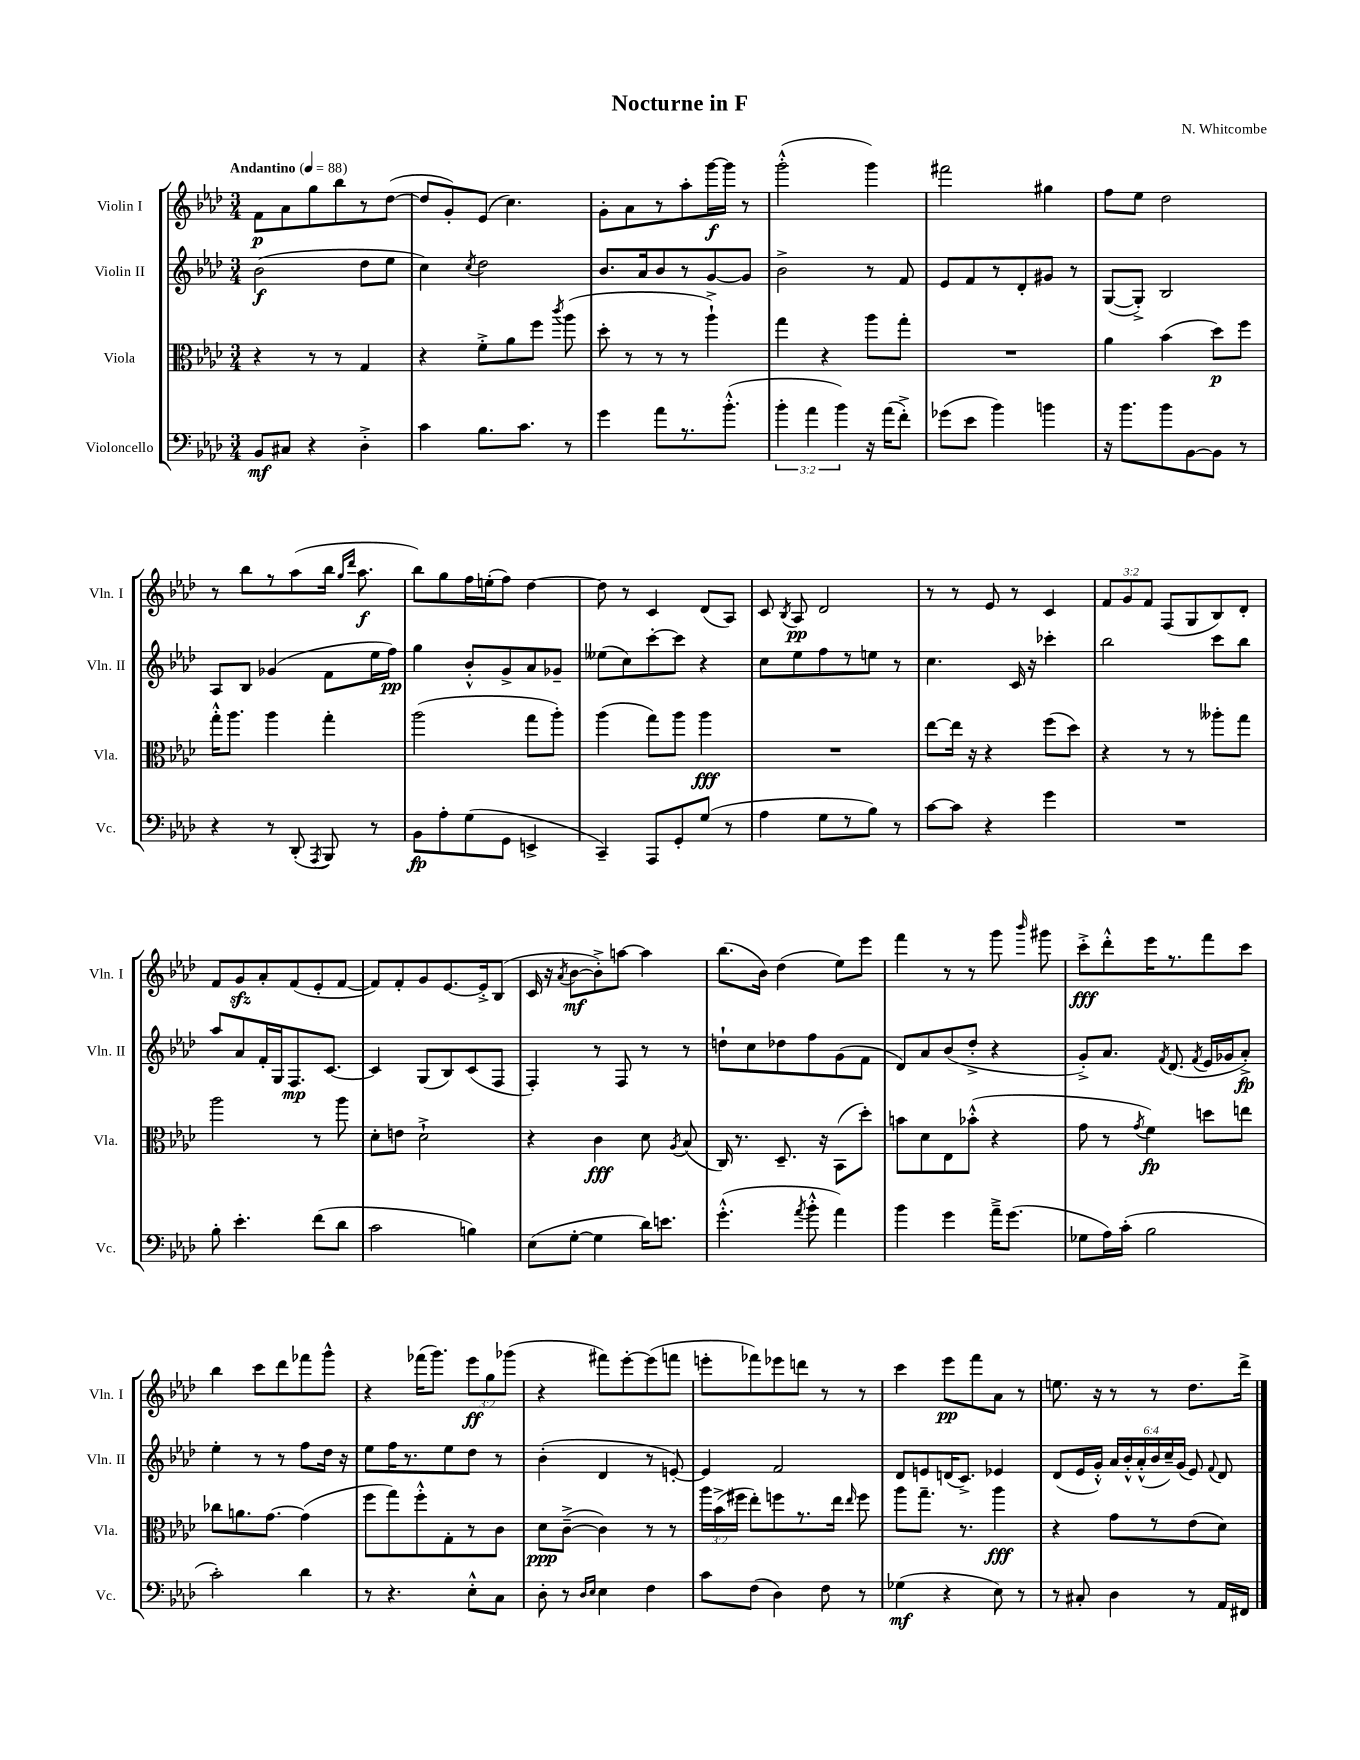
\header { title = "Nocturne in F" composer = "N. Whitcombe" }
<<
\new StaffGroup <<
\new Staff = "s0" \with { instrumentName = "Violin I" shortInstrumentName = "Vln. I" } {
    \clef treble \key aes \major \numericTimeSignature \time 3/4 \override Staff.TupletNumber.text = #tuplet-number::calc-fraction-text \tempo "Andantino" 4 = 88
    \autoBeamOff f'8[\p aes'8 g''8 bes''8 r8 des''8]~( |
    des''8[ g'8-.) ees'8]( c''4.) |
    g'8[-. aes'8 r8 aes''8-. g'''16~\f g'''16] r8 |
    g'''2-.-^( g'''4) |
    fis'''2 gis''4 |
    f''8[ ees''8] des''2 |
    r8 bes''8[ r8 aes''8( bes''16] \grace { g''16[ des'''16] } aes''8.\f |
    bes''8[) g''8 f''16 e''16-.( f''8]) des''4~ |
    des''8 r8 c'4 des'8[( aes8]) |
    c'8 \acciaccatura { bes8 } aes8\pp des'2 |
    r8 r8 ees'8 r8 c'4 |
    \tuplet 3/2 { f'8[ g'8 f'8] } f8[( g8 bes8) des'8]-. |
    f'8[ g'8\sfz aes'8-. f'8( ees'8-. f'8]~ |
    f'8[) f'8-. g'8 ees'8.~ ees'16-.-> bes8]( |
    c'16 r16 \acciaccatura { aes'8 } bes'8[~\mf bes'8-.->) a''8]~ a''4 |
    bes''8.[( bes'16]) des''4( ees''8[) ees'''8] |
    f'''4 r8 r8 g'''8 \grace { bes'''16 } gis'''8 |
    c'''8[-.->\fff des'''8-.-^ ees'''16 r8. f'''8 c'''8] |
    bes''4 c'''8[ des'''8 fes'''8 g'''8]-^ |
    r4 fes'''16[( g'''8.]) \tuplet 3/2 { ees'''8[\ff g''8 ges'''8]( } |
    r4 fis'''8[) ees'''8~-. ees'''8( f'''8] |
    e'''8[-. fes'''8) ees'''8 d'''8] r8 r8 |
    c'''4 ees'''8[\pp f'''8 aes'8] r8 |
    e''8. r16 r8 r8 des''8.[ des'''16]-> \bar "|." |
}
\new Staff = "s1" \with { instrumentName = "Violin II" shortInstrumentName = "Vln. II" } {
    \clef treble \key aes \major \numericTimeSignature \time 3/4 \override Staff.TupletNumber.text = #tuplet-number::calc-fraction-text
    \autoBeamOff bes'2\f( des''8[ ees''8] |
    c''4) \acciaccatura { c''8 } des''2 |
    bes'8.[ aes'16 bes'8 r8 g'8~ g'8] |
    bes'2-> r8 f'8 |
    ees'8[ f'8 r8 des'8-. gis'8] r8 |
    g8[~( g8]-.->) bes2 |
    aes8[ bes8] ges'4( f'8[ ees''16 f''16]\pp) |
    g''4 bes'8[-.-^ g'8-> aes'8 ges'8]-- |
    eeses''8[( c''8) c'''8~-. c'''8] r4 |
    c''8[ ees''8 f''8 r8 e''8] r8 |
    c''4. c'16 r16 ces'''4-. |
    bes''2 c'''8[ bes''8] |
    aes''8[ aes'8 f'16-. g16 f8.\mp c'8.]~ |
    c'4 g8[( bes8) c'8( f8] |
    f4-.) r8 f8 r8 r8 |
    d''8[-! c''8 des''8 f''8 g'8( f'8] |
    des'8[) aes'8 bes'8( des''8]-.-> r4 |
    g'8[-.->) aes'8.] \acciaccatura { f'8 } des'8.( \acciaccatura { f'8 } ees'16[ ges'16 aes'8]-.->\fp) |
    ees''4-. r8 r8 f''8[ des''16] r16 |
    ees''8[ f''16 r8. ees''8 des''8] r8 |
    bes'4-.( des'4 r8 e'8~-.) |
    e'4 f'2 |
    des'8[ e'8 d'16( c'8.]->) ees'4 |
    des'8[( ees'16 g'16]-.-^) \tuplet 6/4 { aes'16[ bes'16-.-^ aes'16-.-^( bes'16 c''16--) g'16]( } ees'8) \appoggiatura { f'8 } des'8 \bar "|." |
}
\new Staff = "s2" \with { instrumentName = "Viola" shortInstrumentName = "Vla." } {
    \clef alto \key aes \major \numericTimeSignature \time 3/4 \override Staff.TupletNumber.text = #tuplet-number::calc-fraction-text
    \autoBeamOff r4 r8 r8 g4 |
    r4 f'8[-.-> aes'8 f''8] \acciaccatura { c'''8 } aes''8( |
    des''8-. r8 r8 r8 aes''4-!->) |
    g''4 r4 aes''8[ g''8]-. |
    R2. |
    aes'4 bes'4( des''8[\p) f''8] |
    g''16[-.-^ aes''8.] aes''4 g''4-. |
    aes''2( g''8[ aes''8]-.) |
    aes''4( g''8[) aes''8] aes''4\fff |
    R2. |
    ees''8[~ ees''16] r16 r4 f''8[( des''8]) |
    r4 r8 r8 aeses''8[-. g''8] |
    aes''2 r8 aes''8 |
    des'8[-. e'8] des'2-!-> |
    r4 c'4\fff des'8 \acciaccatura { aes8 } bes8( |
    c16) r8. des8.-- r16 bes,8[( des''8]-.) |
    b'8[ des'8 ees8 bes'8]-.-^( r4 |
    g'8 r8 \acciaccatura { g'8 } f'4\fp) d''8[ e''8] |
    ces''8[ a'8. g'8.]~ g'4( |
    f''8[ g''8) f''8-.-^ g8-. r8 c'8] |
    des'8[\ppp c'8]~--->( c'4) r8 r8 |
    \tuplet 3/2 { aes''16[ bes'16->( fis''16] } ees''8[-.) f''8 r8. ees''16] \grace { ees''16 } f''8 |
    aes''8[ g''8.]-- r8. aes''4\fff |
    r4 g'8[ r8 ees'8( des'8]) \bar "|." |
}
\new Staff = "s3" \with { instrumentName = "Violoncello" shortInstrumentName = "Vc." } {
    \clef bass \key aes \major \numericTimeSignature \time 3/4 \override Staff.TupletNumber.text = #tuplet-number::calc-fraction-text
    \autoBeamOff bes,8[\mf cis8] r4 des4-.-> |
    c'4 bes8.[ c'8.] r8 |
    g'4 aes'8[ r8. bes'8.]-.-^( |
    \tuplet 3/2 { bes'4-. aes'4 bes'4) } r16 aes'16[( f'8]-.->) |
    ges'8[( ees'8] bes'4) b'4 |
    r16 bes'8.[ bes'8 bes,8~ bes,8] r8 |
    r4 r8 des,8-.( \acciaccatura { aes,,8 } bes,,8) r8 |
    bes,8[\fp aes8-. g8( g,8] e,4-> |
    c,4--) aes,,8[ g,8-. g8]( r8 |
    aes4 g8[ r8 bes8]) r8 |
    c'8[~ c'8] r4 g'4 |
    R2. |
    bes8-. ees'4.-. f'8[( des'8] |
    c'2 b4) |
    ees8[( g8]~-. g4 des'16[) e'8.] |
    g'4.-.-^( \acciaccatura { aes'8 } bes'8-.-^ aes'4) |
    bes'4 g'4 aes'16[---> g'8.]( |
    ges8[ aes16) c'16]-.( bes2 |
    c'2-.) des'4 |
    r8 r4. ees8[-.-^ c8] |
    des8-. r8 \grace { des16[ ees16] } ees4 f4 |
    c'8[ f8]( des4) f8 r8 |
    ges4\mf( r4 ees8) r8 |
    r8 cis8-. des4 r8 aes,16[ fis,16] \bar "|." |
}
>>
>>
\layout { \context { \Score \remove "Bar_number_engraver" } }
